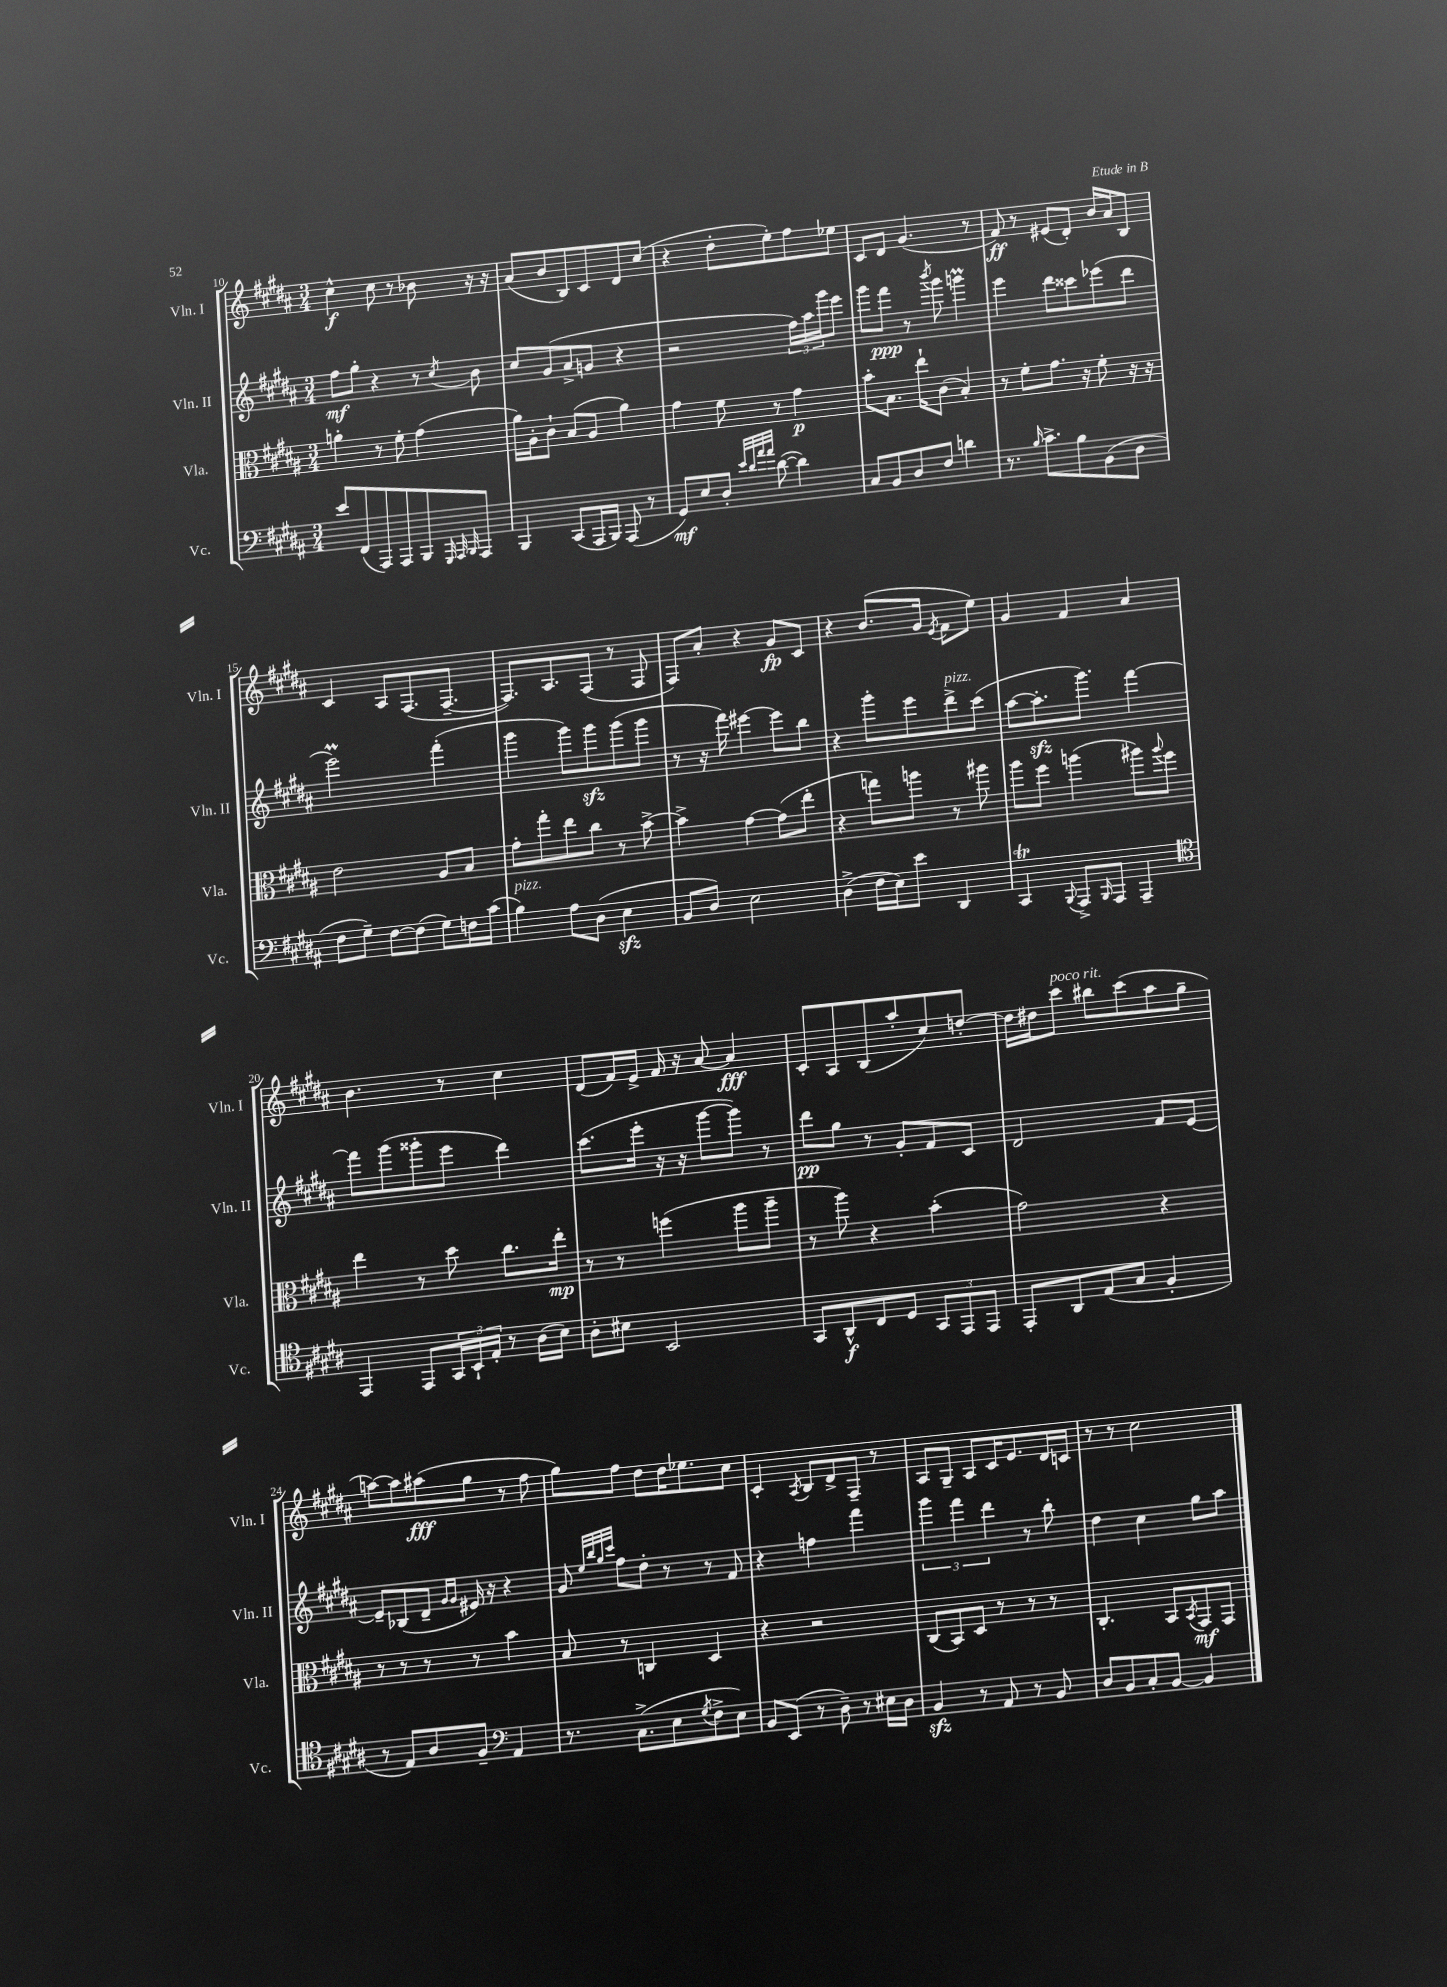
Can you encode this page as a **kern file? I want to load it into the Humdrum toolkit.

**kern	**dynam	**kern	**dynam	**kern	**dynam	**kern	**dynam
*part4	*part4	*part3	*part3	*part2	*part2	*part1	*part1
*staff4	*staff4	*staff3	*staff3	*staff2	*staff2	*staff1	*staff1
*I"Vc.	*	*I"Vla.	*	*I"Vln. II	*	*I"Vln. I	*
*I'Vc.	*	*I'Vla.	*	*I'Vln. II	*	*I'Vln. I	*
*clefF4	*	*clefC3	*	*clefG2	*	*clefG2	*
*k[f#c#g#d#a#]	*	*k[f#c#g#d#a#]	*	*k[f#c#g#d#a#]	*	*k[f#c#g#d#a#]	*
*M3/4	*	*M3/4	*	*M3/4	*	*M3/4	*
=10	=10	=10	=10	=10	=10	=10	=10
8e/L	.	4an'\	.	8ff#\L	mf	4cc#^^\	f
(8FF#/	.	.	.	8gg#'\J	.	.	.
8AAA#/)	.	8r	.	4r	.	8cc#\	.
8AAA#/	.	8f#'\	.	.	.	8r	.
8BBB/	.	(4g#\	.	8r	.	8b-X\	.
32qqGGG#/	.	.	.	.	.	.	.
32qqAAA#/	.	.	.	.	.	.	.
32qqBBB/	.	.	.	8qcc#/	.	.	.
8AAA#/J	.	.	.	8b\	.	16r	.
.	.	.	.	.	.	16r	.
=11	=11	=11	=11	=11	=11	=11	=11
4BBB/	.	16a#\LL)	.	8cc#/L	.	(8a#/L	.
.	.	16A#'\J	.	.	.	.	.
.	.	8c#`\J	.	(8g#/	.	8b/	.
(8CC#/L	.	(8B/L	.	8a#^/	.	8B/)	.
16AAA#/L	.	8A#/J	.	8gn/J	.	8c#/	.
16BBB/JJ)	.	.	.	.	.	.	.
(8AAA#/	.	4a#\)	.	4r	.	8d#/	.
8r	.	.	.	.	.	(8cc#/J	.
=12	=12	=12	=12	=12	=12	=12	=12
8GG#/L)	mf	4g#\	.	2r	.	4r	.
8E/	.	.	.	.	.	.	.
8D#'/J	.	8f#\	.	.	.	8dd#'\L	.
32qqe/LLL	.	.	.	.	.	.	.
32qqd#/	.	.	.	.	.	.	.
32qqa#/	.	.	.	.	.	.	.
32qqa#/JJJ	.	.	.	.	.	.	.
([8d#\	.	8r	.	.	.	8ee'\)	.
4d#\])	.	4g#\	p	24ff#\LL)	.	8ff#\	.
.	.	.	.	24aa#\	.	.	.
.	.	.	.	24ggg#\J	.	.	.
.	.	.	.	8eee\J	.	8ee-X\J	.
=13	=13	=13	=13	=13	=13	=13	=13
8C#/L	.	8b'\L	.	8ggg#\L	.	8c#/L	.
8BB/	.	8.B\J	.	8fff#\J	ppp	8d#/J	.
8D#/	.	.	.	8r	.	(4.g#/	.
.	.	16ee`\KL	.	.	.	.	.
.	.	.	.	8qbbb/	.	.	.
8F#/J	.	(8c#\J	.	8ggg#\	.	.	.
4dn\	.	4B'/)	.	4gggnM\	.	.	.
.	.	.	.	.	.	8r	.
=14	=14	=14	=14	=14	=14	=14	=14
8.r	.	8r	.	4eee\	.	8f#/)	ff
.	.	8f#'\L	.	.	.	8r	.
16qqB/	.	.	.	.	.	.	.
8.c#^\L	.	.	.	.	.	.	.
.	.	8.g#\J	.	8ddd#\L	.	(8e#X/L	.
8B\	.	.	.	8ccc##X\	.	8d#'/J)	.
.	.	16r	.	.	.	.	.
(8BB\	.	8f#'\	.	(8eee-X\	.	16b/LL	.
.	.	.	.	.	.	16a#/J	.
8D#\J	.	16r	.	8ddd#\J	.	8B/J	.
.	.	16r	.	.	.	.	.
!!LO:LB:g=z
=15	=15	=15	=15	=15	=15	=15	=15
8F#\L	.	2e\	.	2eeeM\)	.	4c#/	.
8G#~\J)	.	.	.	.	.	.	.
[8F#\L	.	.	.	.	.	8A#/L	.
(8F#\J]	.	.	.	.	.	(8.F#/	.
8G#\L)	.	8A#/L	.	(4fff#'\	.	.	.
.	.	.	.	.	.	[8.F#~/J	.
16Fn\L	.	8B/J	.	.	.	.	.
(16c#\JJ	.	.	.	.	.	.	.
=16	=16	=16	=16	=16	=16	=16	=16
!LO:TX:a:i:t=pizz.	!	!	!	!	!	!	!
4B\)	.	8g#'\L	.	4ggg#\	.	8.F#/L])	.
.	.	8gg#'\	.	.	.	.	.
.	.	.	.	.	.	8.A#/	.
8A#\L	.	8ee\	.	8ggg#\L)	.	.	.
(8D#\J	.	8cc#\J	.	8ggg#zz\	.	(8F#/J	.
4Ezz\	.	8r	.	(8ggg#\	.	8r	.
.	.	[8b^\	.	8ggg#\J	.	8F#/	.
=17	=17	=17	=17	=17	=17	=17	=17
8BB/L	.	4b^\]	.	8r	.	8F#/L)	.
8D#/J)	.	.	.	16r	.	8a#'/J	.
.	.	.	.	16fff#\)	.	.	.
2E\	.	[4g#\	.	[4eee#X\	.	4r	.
.	.	(8g#\L]	.	8eee#\L]	.	8g#/L	fp
.	.	8ee'\J	.	8bb\J	.	8c#/J	.
=18	=18	=18	=18	=18	=18	=18	=18
(4D#^\	.	4r	.	4r	.	4r	.
16F#\LL	.	8ggn\L)	.	8ggg#'\L	.	(8.b/L	.
16E\J)	.	.	.	.	.	.	.
8e\J	.	8aan\J	.	8eee\	.	.	.
.	.	.	.	.	.	16g#/Jk	.
.	.	.	.	.	.	8qe/	.
!	!	!	!	!LO:TX:a:i:t=pizz.	!	!	!
4DD#/	.	8r	.	8ddd#^\	.	8f#\L	.
.	.	8aa#X\	.	(8ccc#\J	.	8ee\J)	.
=19	=19	=19	=19	=19	=19	=19	=19
4CC#T/	.	8aa#\L	.	[8aa#\L	.	4g#/	.
.	.	8ff#\J	.	8.aa#zz'\]	.	.	.
8qqBBB/	.	.	.	.	.	.	.
8AAA#^/L	.	(4aan\	.	.	.	4f#/	.
.	.	.	.	8.ggg#\J)	.	.	.
16qqBBB/	.	.	.	.	.	.	.
8AAA#/J	.	.	.	.	.	.	.
4AAA#~/	.	8aa#X\L)	.	[4fff#\	.	4a#/	.
.	.	8qqaa#/	.	.	.	.	.
.	.	8ff#\J	.	.	.	.	.
!!LO:LB:g=z
=20	=20	=20	=20	=20	=20	=20	=20
*clefC4	*	*	*	*	*	*	*
4EE/	.	4ee\	.	8fff#\L]	.	4.b\	.
.	.	.	.	(8ggg#\	.	.	.
8EE/L	.	8r	.	8ggg##X'\	.	.	.
24GG#/L	.	8dd#\	.	8eee\J	.	8r	.
24BB`/	.	.	.	.	.	.	.
24E'/JJ	.	.	.	.	.	.	.
8r	.	8.cc#\L	.	4ddd#\)	.	4cc#\	.
(16A#\LL	.	.	.	.	.	.	.
16B\JJ)	.	16ee'\Jk	mp	.	.	.	.
=21	=21	=21	=21	=21	=21	=21	=21
8A#'\L	.	8r	.	(8.ccc#\L	.	(8d#/L	.
8B#X\J	.	8r	.	.	.	16f#/L)	.
.	.	.	.	16eee'\Jk	.	16e^/JJ	.
2BB/	.	(4ffn\	.	16r	.	16f#/	.
.	.	.	.	16r	.	16r	.
.	.	.	.	[8ggg#\L	.	[8a#/	.
.	.	8aa#\L	.	8ggg#\J])	.	4a#/]	fff
.	.	8aa#~\J	.	8r	.	.	.
=22	=22	=22	=22	=22	=22	=22	=22
8GG#/L	.	8r	.	8ddd#\L	pp	8c#'/L	.
8AA#^^/	f	8aa#\)	.	8gg#\J	.	8A#/	.
8C#/	.	4r	.	8r	.	(8B/	.
8D#/J	.	.	.	8g#'/L	.	8aa#'/	.
12GG#/L	.	(4b'\	.	8f#/	.	8cc#/)	.
12EE/	.	.	.	.	.	.	.
.	.	.	.	8c#/J	.	[8ddn'/J	.
12EE/J	.	.	.	.	.	.	.
=23	=23	=23	=23	=23	=23	=23	=23
8EE'/L	.	2g#\)	.	2d#/	.	16dd\LL]	.
.	.	.	.	.	.	16dd#X\J	.
!	!	!	!	!	!	!LO:TX:a:i:t=poco rit.	!
8AA#/	.	.	.	.	.	8ccc#\J	.
(8E/	.	.	.	.	.	8bb#X\L	.
8G#/J	.	.	.	.	.	(8ccc#\	.
4F#'/	.	4r	.	8f#/L	.	8aa#\	.
.	.	.	.	[8e/J	.	8gg#~\J	.
!!LO:LB:g=z
=24	=24	=24	=24	=24	=24	=24	=24
8r	.	8r	.	8e~/L]	.	[8aan\L)	.
8E/L)	.	8r	.	(8B-X/	.	8aa\]	.
8A#/	.	8r	.	8d#~/J	.	(8aa#X\	fff
.	.	.	.	16qqg#/LL	.	.	.
.	.	.	.	16qqg#/JJ	.	.	.
8F#~/J	.	8r	.	16e#X/)	.	8gg#\J	.
.	.	.	.	16r	.	.	.
*clefF4	*	*	*	*	*	*	*
4AA#/	.	4b\	.	4r	.	8r	.
.	.	.	.	.	.	8ff#\	.
=25	=25	=25	=25	=25	=25	=25	=25
8.r	.	8B/	.	8g#/	.	8gg#\L)	.
.	.	.	.	32qqee/LLL	.	.	.
.	.	.	.	32qqbb/	.	.	.
.	.	.	.	32qqgg#/	.	.	.
.	.	.	.	32qqccc#/JJJ	.	.	.
.	.	8r	.	8ff#\L	.	8ff#\J	.
(8.C#^\L	.	.	.	.	.	.	.
.	.	4Cn/	.	8dd#'\J	.	8dd#\L	.
8E\	.	.	.	8r	.	16dd#\K	.
.	.	.	.	.	.	8.ee-X\	.
8qG#/	.	.	.	.	.	.	.
8F#^\	.	4D#/	.	8r	.	.	.
8E\J)	.	.	.	8f#/	.	8cc#\J	.
=26	=26	=26	=26	=26	=26	=26	=26
8BB/L	.	4r	.	4r	.	4c#'/	.
(8EE/J	.	.	.	.	.	.	.
.	.	.	.	.	.	8qA#/	.
8r	.	2r	.	4ffn\	.	8B/L	.
8D#~\)	.	.	.	.	.	8d#^/	.
8r	.	.	.	4fff#\	.	8F#~/J	.
16E#X\LL	.	.	.	.	.	8r	.
16D#\JJ	.	.	.	.	.	.	.
=27	=27	=27	=27	=27	=27	=27	=27
4BBzz/	.	(8C#/L	.	6ggg#\	.	8A#/L	.
.	.	8BB/)	.	.	.	8G#~/J	.
.	.	.	.	6fff#\	.	.	.
8r	.	8D#/J	.	.	.	8A#/L	.
.	.	.	.	6ddd#\	.	.	.
8AA#/	.	8r	.	.	.	16c#/K	.
.	.	.	.	.	.	8.e/	.
8r	.	8r	.	8r	.	.	.
8BB/	.	8r	.	8bb'\	.	16d#/L	.
.	.	.	.	.	.	16cn/JJ	.
=28	=28	=28	=28	=28	=28	=28	=28
8D#/L	.	4.C#'/	.	4dd#\	.	8r	.
8BB/	.	.	.	.	.	8r	.
8C#'/	.	.	.	4cc#\	.	2cc#\	.
[8BB/J	.	8BB/L	.	.	.	.	.
.	.	8qBB/	.	.	.	.	.
4BB/]	.	8GG#/	mf	8gg#\L	.	.	.
.	.	8GG#/J	.	8aa#\J	.	.	.
==	==	==	==	==	==	==	==
*-	*-	*-	*-	*-	*-	*-	*-
